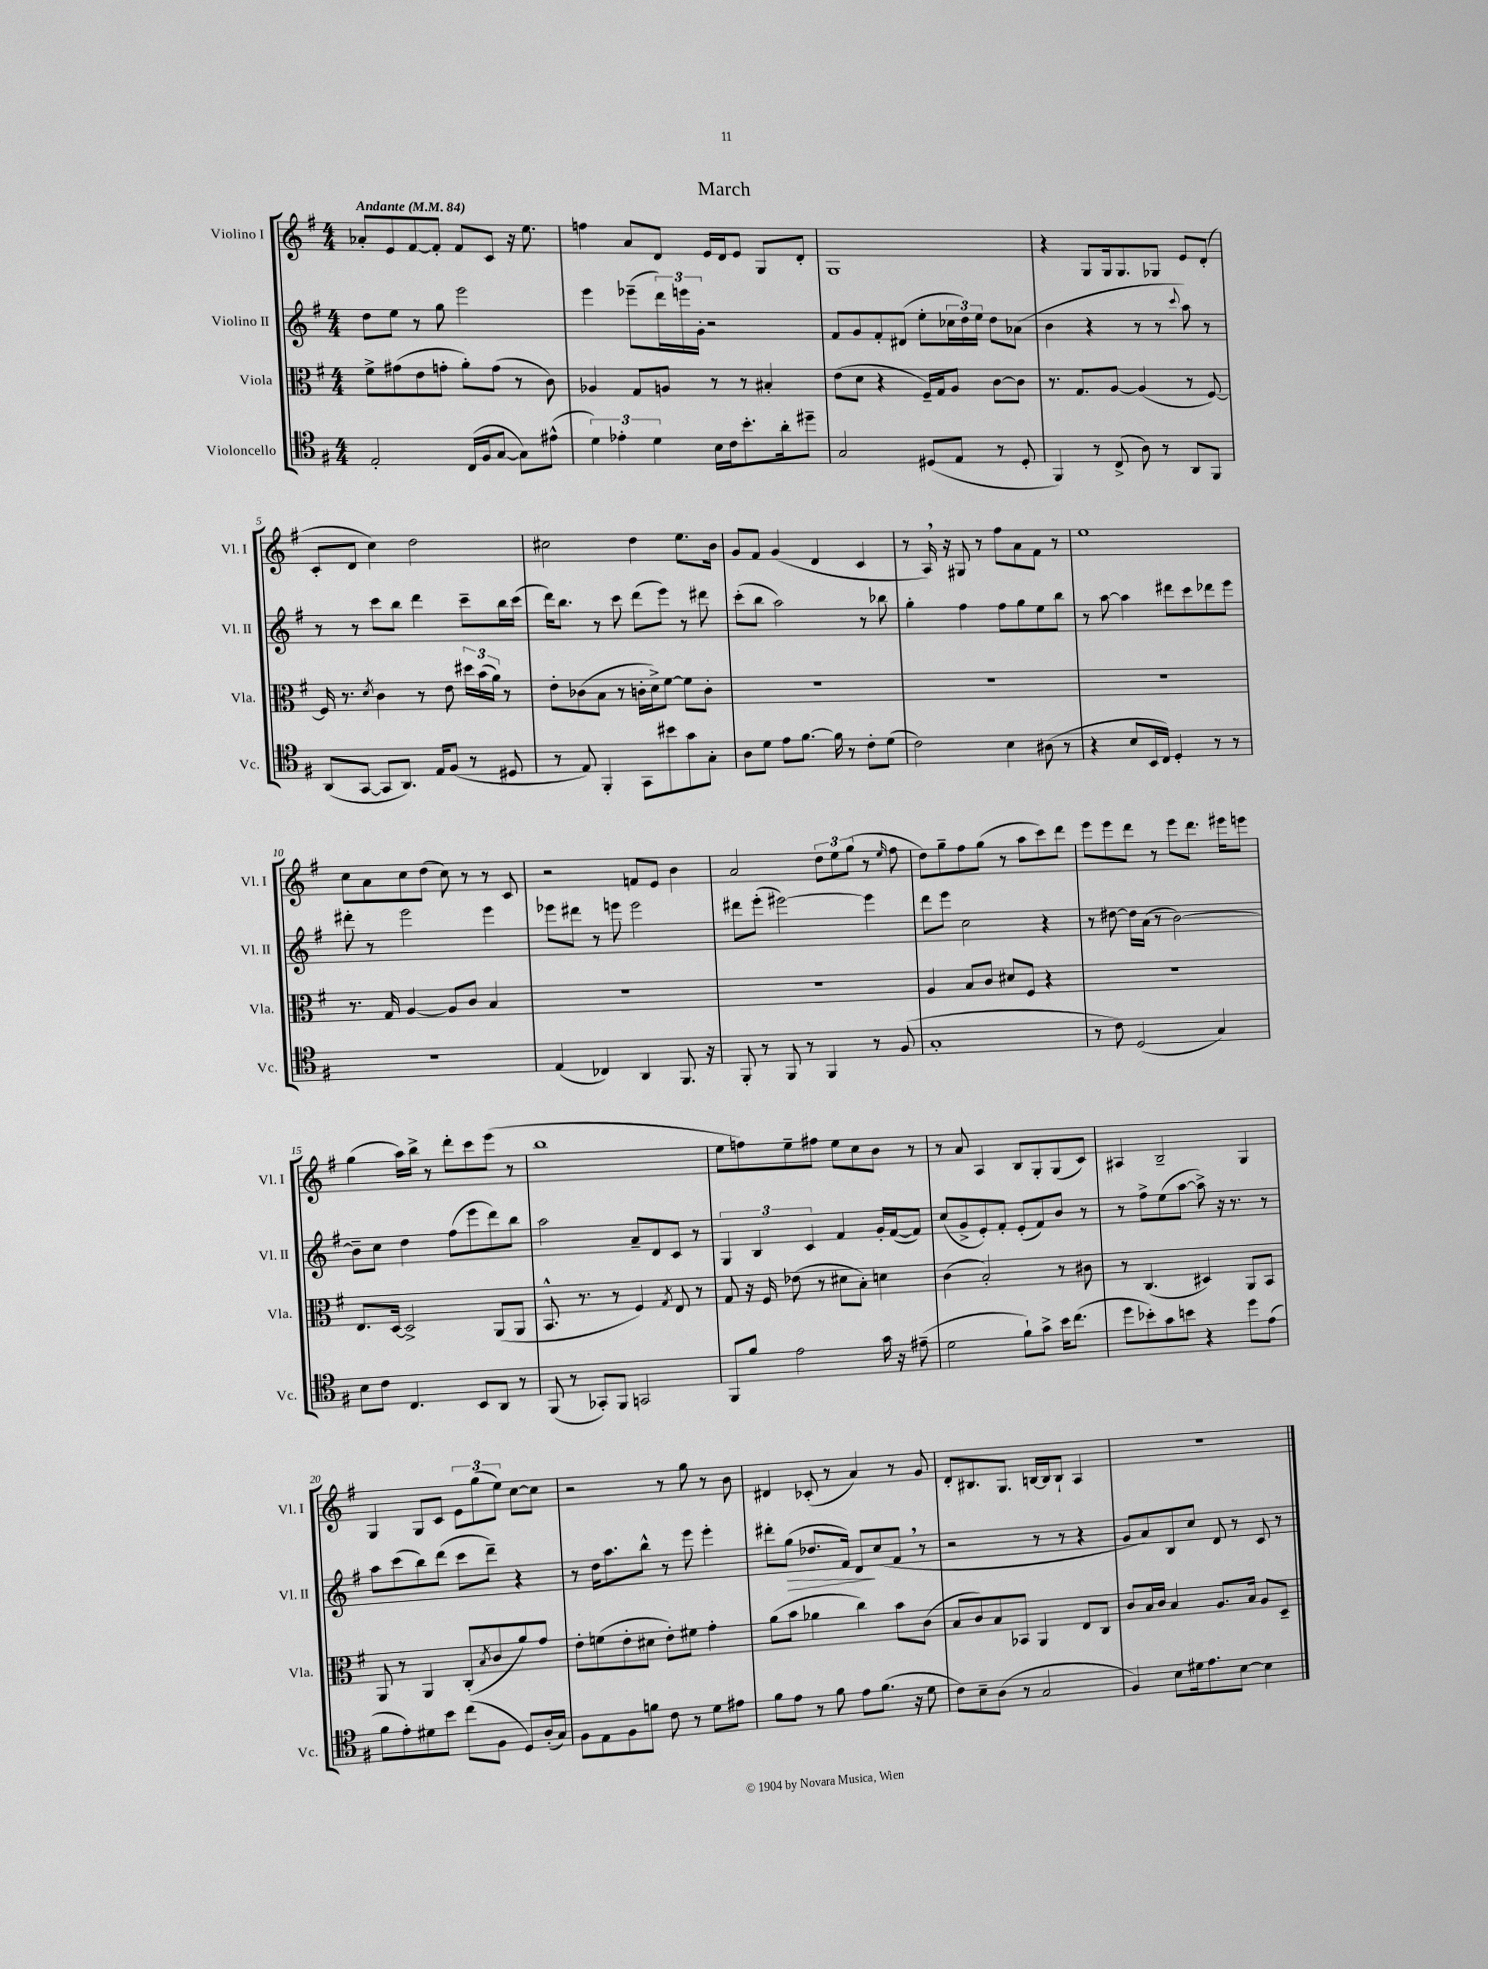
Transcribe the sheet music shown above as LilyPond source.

\header { title = "March" }
<<
\new StaffGroup <<
\new Staff = "s0" \with { instrumentName = "Violino I" shortInstrumentName = "Vl. I" } {
    \clef treble \key g \major \numericTimeSignature \time 4/4 \tempo "Andante" 4 = 84
    aes'8-. e'8 fis'8~ fis'8-. fis'8 c'8 r16 e''8. |
    f''4 a'8 d'8 e'16 d'16 e'8 g8 d'8-. |
    g1 |
    r4 g8 g16 g8. ges8 e'8 d'8-.( |
    c'8-. d'8 c''4) d''2 |
    cis''2 d''4 e''8. b'16 |
    g'8 fis'8 g'4( d'4 c'4 |
    r8 a16) \breathe r16 gis8 r8 fis''8 a'8 fis'8 r8 |
    e''1 |
    c''8 a'8 c''8 d''8( c''8) r8 r8 c'8 |
    r2 f'8 e'8 b'4 |
    a'2 \tuplet 3/2 { d''8 e''8 g''8( } r8 \grace { e''16 } fis''8 |
    d''8) g''8-- fis''8 g''8( r8 a''8 c'''8) d'''8 |
    e'''8 e'''8 d'''8 r8 e'''8 d'''8. eis'''16 e'''8 |
    g''4( a''16) b''16-> r8 d'''8-. c'''8 e'''8( r8 |
    b''1 |
    e''8 f''8) e''8-- fis''8 e''8 c''8 b'8 r8 |
    r8 a'8 a4 b8 g8-. g8( c'8) |
    ais4 b2-- g4 |
    g4 g8 c'8 \tuplet 3/2 { e'8 g''8( e''8) } c''8~ c''8 |
    r2 r8 g''8 r8 b'8 |
    dis'4 ces'8-.( r8 a'4) r8 g'8 |
    d'8-. bis8. g8. b16~ b16 b8-! a4 |
    R1 \bar "|." |
}
\new Staff = "s1" \with { instrumentName = "Violino II" shortInstrumentName = "Vl. II" } {
    \clef treble \key g \major \numericTimeSignature \time 4/4
    d''8 e''8 r8 g''8 e'''2 |
    e'''4 ees'''8--( \tuplet 3/2 { d'''16) e'''16 g'16-. } r2 |
    fis'8 g'8 fis'8-. dis'8( e''8-. \tuplet 3/2 { ces''16 d''16) e''16 } d''8 aes'8( |
    b'4 r4 r8 r8 \appoggiatura { c'''8 } a''8) r8 |
    r8 r8 c'''8 b''8 d'''4 c'''8-- b''16 c'''16( |
    d'''16) b''8. r8 c'''8 d'''8( e'''8) r8 dis'''8 |
    c'''8-.( b''8 a''2) r8 bes''8 |
    g''4-. fis''4 fis''8 g''8 e''8 b''8 |
    r8 a''8~ a''4 dis'''8 c'''8 des'''8 e'''8 |
    dis'''8-. r8 e'''2 e'''4 |
    ees'''8 dis'''8 r8 e'''8 e'''2 |
    dis'''8 e'''8-.( eis'''2~) eis'''4 |
    d'''8 e'''8 c''2 r4 |
    r8 dis''8~ dis''16 a'16( r8 b'2~) |
    b'8-- c''8 d''4 fis''8( e'''8 d'''8) b''8 |
    a''2 a'8-- d'8 c'8 r8 |
    \tuplet 3/2 { g4 b4 c'4 } fis'4 g'16-. fis'16~( fis'8) |
    c''8( g'8-> e'8-.) fis'8-. e'8-.( fis'8) b'8 r8 |
    r8 fis''8-> e''8( a''8~ a''8->) r16 r8. r8 |
    a''8 c'''8( b''8) d'''8( c'''8 d'''8--) r4 |
    r8 d''16 a''8. b''8-^ r8 e'''8 e'''4-. |
    dis'''8-. g''8\>( des''8. fis'16) d'8\! c''8( fis'8 \breathe r8 |
    r2 r8 r8 r4 |
    g'8 a'8) b8 c''8 d'8 r8 c'8 r8 \bar "|." |
}
\new Staff = "s2" \with { instrumentName = "Viola" shortInstrumentName = "Vla." } {
    \clef alto \key g \major \numericTimeSignature \time 4/4
    fis'8-> gis'8( e'8 g'8-. a'8-.) g'8( r8 c'8) |
    aes4 g8 a8 r8 r8 bis4-. |
    e'8( d'8 r4 fis16--) g16 a8 c'8~ c'8 |
    r8. g8. a8~ a4( r8 fis8~) |
    fis16 r8. \acciaccatura { d'8 } c'4 r8 e'8 \tuplet 3/2 { dis''16 b'16( a'16) } r8 |
    e'8-. ces'8( b8 r8 c'16-. d'16->) fis'8~ fis'8 c'8-. |
    R1 |
    R1 |
    R1 |
    r8. g16 a4~ a8 c'8 b4 |
    r1 |
    R1 |
    a4 b8 c'8 dis'8 fis8 r4 |
    R1 |
    e8. d16~ d2-> a,8( a,8 |
    b,8.-^ r8. r8 fis4) \acciaccatura { g8 } e8 r8 |
    g8 r16 fis16 ees'8( r8 dis'8 b8-.) d'4 |
    c'4( b2-.) r8 cis'8 |
    r8 c4.( dis4) a,8 b,8 |
    a,8 r8 a,4 c8-.( \acciaccatura { b8 } c'8 a'8) g'8 |
    e'8-. f'8( e'8-. dis'8 e'8-.) fis'8 g'4-. |
    a'8( b'8 aes'4 c''4) b'8 c'8( |
    b8 c'8) b8 bes,8 a,4 e8 c8 |
    c'8 b16 c'16 b4 a8. b16 a8 d8-- \bar "|." |
}
\new Staff = "s3" \with { instrumentName = "Violoncello" shortInstrumentName = "Vc." } {
    \clef tenor \key g \major \numericTimeSignature \time 4/4
    e2-. c16( fis16 g8~ g8) eis'8-^( |
    \tuplet 3/2 { d'4) ees'4-. d'4 } b16 c'16 b'8.-. a'16-. dis''8-- |
    g2 dis8( e8 r8 dis8-. |
    fis,4) r8 c8->( a8) r8 a,8 fis,8 |
    a,8( g,8~ g,8 a,8.) e16 fis8( r8 dis8 |
    r8 e8) fis,4-. g,8 bis'8 g'8 g8-. |
    a8 d'8 e'8 fis'8.~ fis'16 r8 c'8-. d'8( |
    c'2) b4 ais8( r8 |
    r4 b8 b,16 c16) d4-. r8 r8 |
    r1 |
    e4( ces4) a,4 fis,8. r16 |
    fis,8-. r8 fis,8 r8 fis,4 r8 fis8( |
    g1-. |
    r8 c'8) d2( g4) |
    b8 c'8 c4. b,8 a,8 r8 |
    fis,8( r8 ges,8-.) fis,8 g,2 |
    fis,8 fis'8 e'2 g'16 r16 eis'8--( |
    d'2 fis'8-!) g'8-> b'16 c''8.( |
    d''8 bes'8-.) g'8 b'8 r4 d''8 e'8( |
    fis'8 e'8-.) dis'8 b'8 c''8( fis8 d8) a16-.( g16) |
    fis8 e8 fis8 f'8 c'8 r8 d'8 eis'8 |
    fis'8 e'8 r8 fis'8 e'8 fis'8.( r16 d'8 |
    c'8) b8-- a8( r8 g2 |
    fis4) b8 dis'16 e'8. b8~ b4 \bar "|." |
}
>>
>>
